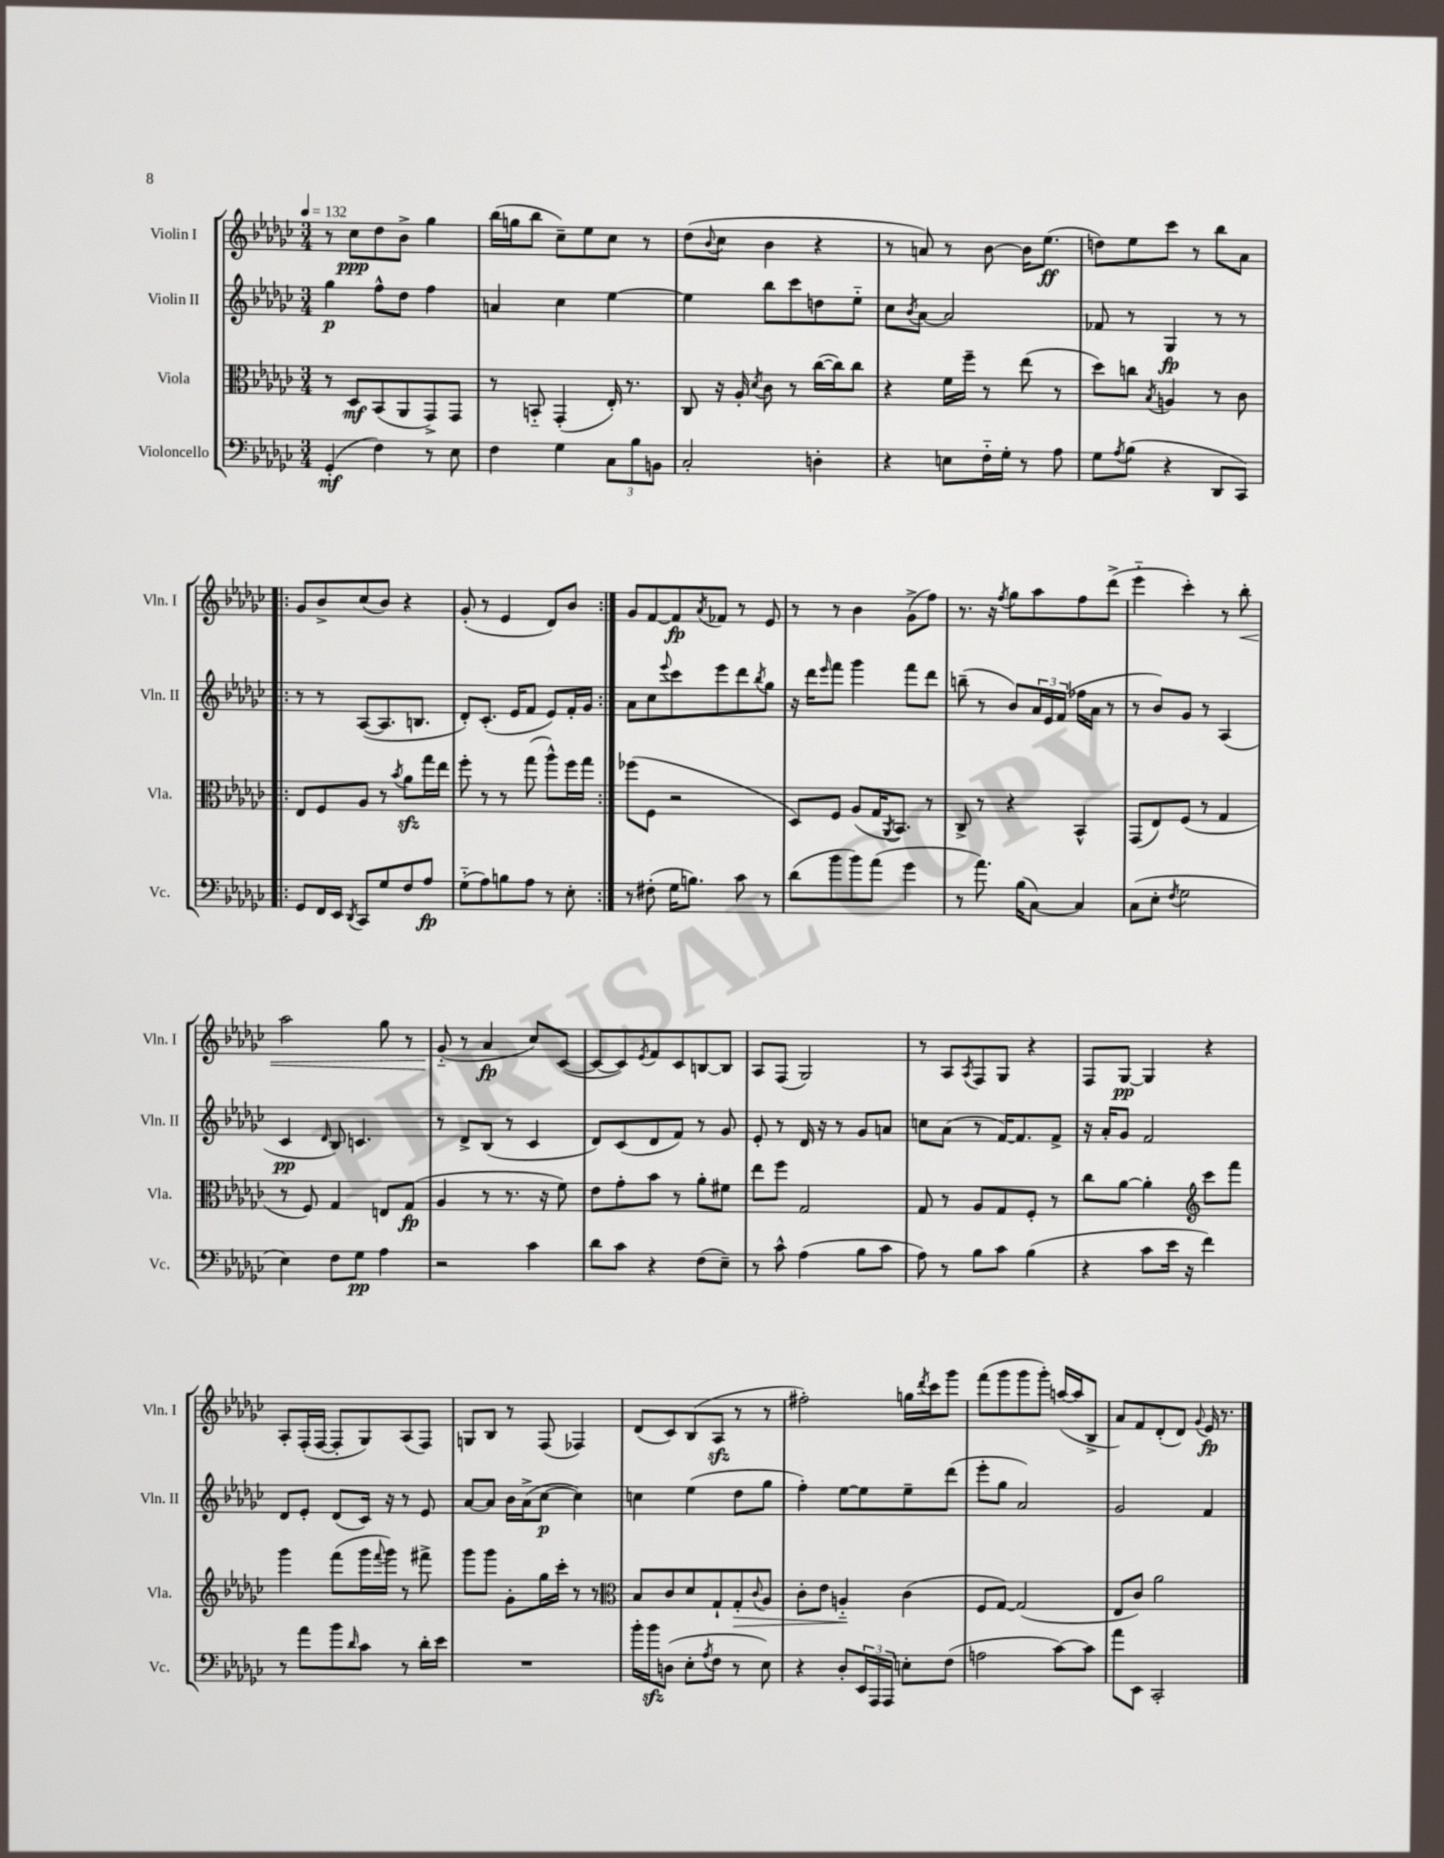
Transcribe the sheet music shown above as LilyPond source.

<<
\new StaffGroup <<
\new Staff = "s0" \with { instrumentName = "Violin I" shortInstrumentName = "Vln. I" } {
    \clef treble \key ges \major \numericTimeSignature \time 3/4 \tempo 4 = 132
    r8 ces''8\ppp des''8 bes'8-> ges''4 |
    bes''16( g''16 bes''8 ces''8--) ees''8 ces''8 r8 |
    des''8( \appoggiatura { bes'8 } ces''8 bes'4 r4 |
    r8 a'8) r8 bes'8~ bes'16 ees''8.\ff( |
    d''8) ees''8 ces'''8 r8 bes''8 aes'8 |
    \repeat volta 2 { ges'8 bes'8-> ces''8( bes'8) r4 |
    ges'8-.( r8 ees'4 des'8) bes'8 | }
    ges'8 f'8~ f'8\fp \acciaccatura { aes'8 } fes'8 r8 ees'8 |
    r8 r8 bes'4 ges'8->( f''8) |
    r8. r16 \acciaccatura { f''8 } ges''8 aes''8 f''8 des'''8->( |
    ees'''4-_ ces'''4-.) r8 bes''8-.\< |
    aes''2 ges''8 r8 |
    ges'8-_\!( r8 aes'4\fp ces''8) ces'8~( |
    ces'8~ ces'8) \acciaccatura { ees'8 } f'8 ces'8 b8~ b8 |
    aes8 f8( ges2) |
    r8 aes8 \acciaccatura { aes8 } f8 ges8 r4 |
    f8 ges8~\pp ges4 r4 |
    aes8-. f16-.( f16~ f8-. ges8) aes8( f8) |
    g8 bes8 r8 f8( fes4) |
    des'8( ces'8) bes8( aes8\sfz r8 r8 |
    fis''2-.) g''16 \acciaccatura { des'''8 } ces'''16 ges'''8 |
    f'''8( ges'''8 ges'''8 ges'''8-.) a''16~( a''16 bes8-> |
    aes'8) f'8 des'8-.( des'8) \appoggiatura { ges'8 } ees'16\fp r8. \bar "|." |
}
\new Staff = "s1" \with { instrumentName = "Violin II" shortInstrumentName = "Vln. II" } {
    \clef treble \key ges \major \numericTimeSignature \time 3/4
    ges''4\p f''8-^ des''8 f''4 |
    a'4 ces''4 ees''4~ |
    ees''4 bes''8 ces'''8 d''8 ees''8-_ |
    ces''8 \acciaccatura { bes'8 } aes'8~ aes'2 |
    fes'8 r8 ges4\fp r8 r8 |
    \repeat volta 2 { r8 r8 aes8~( aes8. b8. |
    des'8-.) ces'8.-.( ees'16 f'8 ees'8) f'16-. ges'16 | }
    aes'8 ces''8 \appoggiatura { ees'''8 } ces'''8 ees'''8 des'''8 \acciaccatura { bes''8 } ges''8 |
    r16 des'''16 \grace { ees'''16 } f'''8 ges'''4 f'''8 des'''8 |
    b''8--( r8 bes'8) \tuplet 3/2 { aes'16 ees'16 f'16( } fes''16 aes'16 r8 |
    r8 bes'8) ges'8 r8 aes4( |
    ces'4\pp \grace { des'16 } bes8) c'4. |
    r8 des'8-> bes8( r8 ces'4 |
    des'8) ces'8( des'8 f'8) r8 ges'8 |
    ees'8-. r8 des'16 r16 r8 ges'8 a'8 |
    c''8 aes'8( r8 f'16~) f'8. f'8-> |
    r16 aes'16-. ges'8 f'2 |
    des'8 ees'8-. des'8( ces'16) r16 r8 ees'8 |
    aes'8~ aes'8 bes'16 aes'16->( ces''8~\p ces''4) |
    c''4 ees''4( des''8 ges''8 |
    f''4-.) ees''8~ ees''8 ees''8-- des'''8( |
    ees'''8-. ges''8 aes'2) |
    ges'2 f'4 \bar "|." |
}
\new Staff = "s2" \with { instrumentName = "Viola" shortInstrumentName = "Vla." } {
    \clef alto \key ges \major \numericTimeSignature \time 3/4
    r8 des8\mf bes,8( aes,8 ges,8->) ges,8 |
    r8 b,8-_ ges,4-.( ees16-.) r8. |
    ces8 r16 aes16-. \acciaccatura { des'8 } ces'8 r8 ces''16~( ces''16) ces''8 |
    r4 f'16 f''16-- r8 ees''8( r8 |
    des''8) c''8 \acciaccatura { bes8 } a4 r8 ces'8 |
    \repeat volta 2 { ees8 f8 aes8 r8 \acciaccatura { bes'8 } aes'8\sfz ges''16 ees''16 |
    f''8-. r8 r8 ges''8( aes''8-^) f''16 ges''16 | }
    fes''8( f8 r2 |
    des8) f8 aes8( ges16 \acciaccatura { aes,8 } bes,8.) r8 |
    ces8-> r8 r4 bes,4-^ |
    ges,8( ees8) f8( r8 ges4 |
    r8 f8) ges4 e8 ges8\fp( |
    aes4 r8 r8. r16 f'8) |
    ees'8 ges'8-. bes'8 r8 aes'8-. fis'8 |
    ees''8 f''8 ges2 |
    ges8 r8 aes8 ges8 f8-. r8 |
    ces''8 aes'8~ aes'4-. \clef treble ces'''8 f'''8 |
    ges'''4 f'''8( ges'''16 \appoggiatura { f'''8 } ges'''16) r8 fis'''8-> |
    ges'''8 ges'''8 ges'8-. ges''16 ces'''16-. r8 r8 |
    \clef alto bes8 ces'8 des'8 ges8-! ges8-.\> \appoggiatura { ces'8 } aes8 |
    ces'8-. ees'8 a4-_\! ces'4( |
    f8 ges8~) ges2( |
    ees8 ces'8) aes'2 \bar "|." |
}
\new Staff = "s3" \with { instrumentName = "Violoncello" shortInstrumentName = "Vc." } {
    \clef bass \key ges \major \numericTimeSignature \time 3/4
    ges,4-.\mf( f4) r8 ees8 |
    f4 ges4 \tuplet 3/2 { ces8 bes8 b,8 } |
    ces2-. d4-. |
    r4 e8 f16-_ ges16-. r8 aes8 |
    ges8 \acciaccatura { aes8 } bes8( r4 des,8 ces,8) |
    \repeat volta 2 { ges,8 f,16 ees,16 \acciaccatura { des,8 } ces,8 ges8 f8 aes8\fp |
    ges8-_( aes8) b8 aes8 r8 ees8-. | }
    r8 fis8-.( ges16 b8.) ces'8 r8 |
    des'8( bes'8 bes'8) aes'8( ges'4 |
    r8 aes'8.) bes16( ces8~) ces4 |
    ces8( ees8-. \acciaccatura { f8 } ges2 |
    ees4) f8 ges8\pp aes4 |
    r2 ces'4 |
    des'8 ces'8 r4 f8( ees8--) |
    r8 ces'8-^ aes4( bes8 ces'8 |
    aes8) r8 bes8 ces'8 bes4( |
    r4 ces'8 ees'16 r16 f'4) |
    r8 aes'8 bes'8 \grace { des'16 } ces'8 r8 des'16-. ees'16 |
    R2. |
    bes'16-. bes'16\sfz d8( ees8-. \acciaccatura { aes8 } f8 r8 ees8) |
    r4 des8-. \tuplet 3/2 { ees,16 aes,,16 aes,,16 } e8-. f8( |
    a2 ces'8~) ces'8 |
    aes'8 ees,8 ces,2-. \bar "|." |
}
>>
>>
\layout { \context { \Score \remove "Bar_number_engraver" } }
